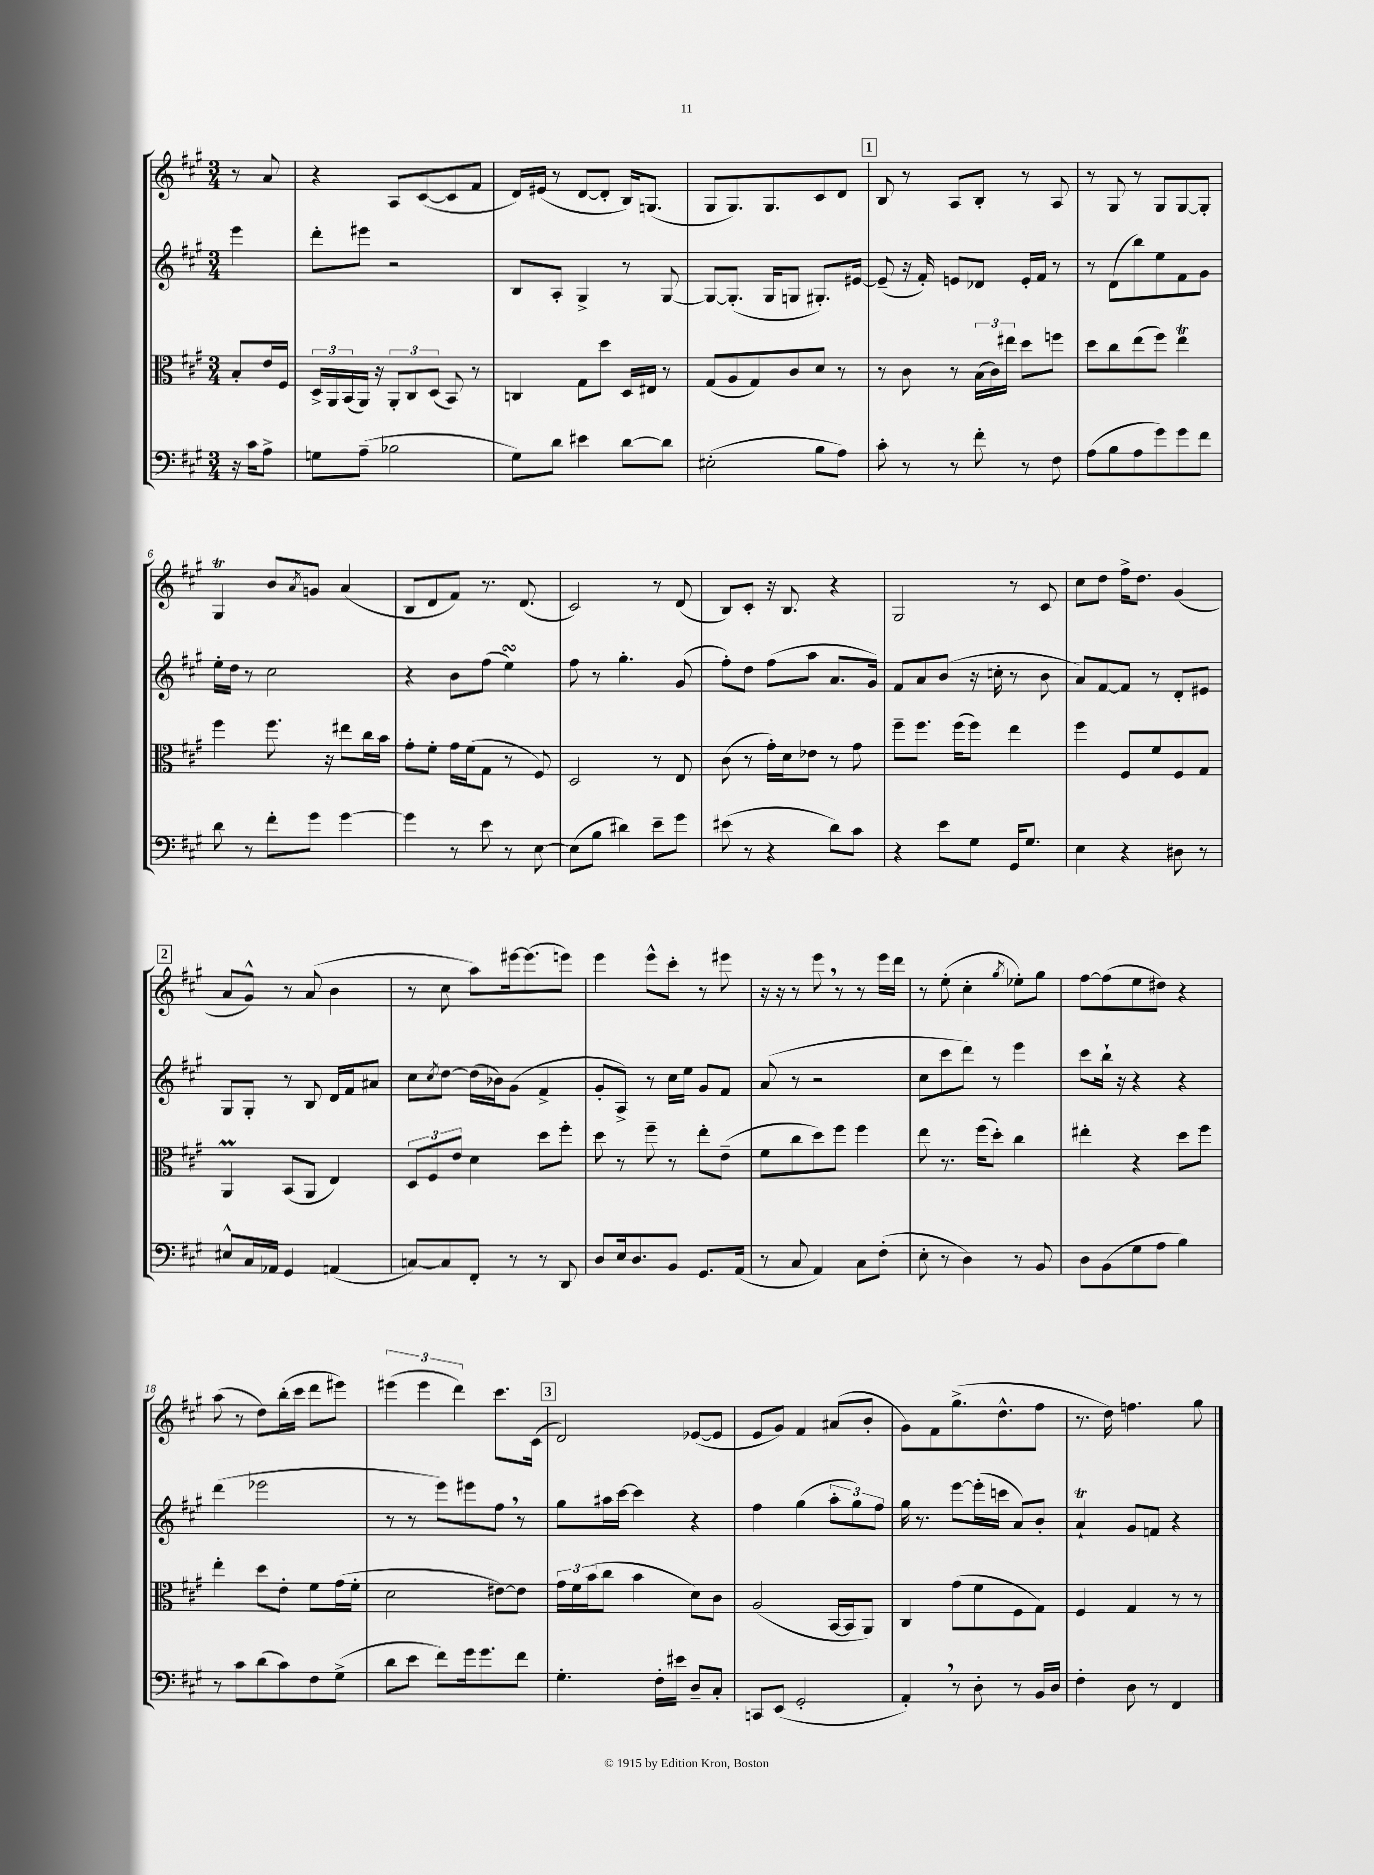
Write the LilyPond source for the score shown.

<<
\new StaffGroup <<
\new Staff = "s0" {
    \clef treble \key a \major \numericTimeSignature \time 3/4 \partial 4
    r8 a'8 |
    r4 a8 cis'8~( cis'8 fis'8 |
    d'16) eis'16( r8 d'8~ d'8-. b16) g8.( |
    gis8 gis8.) gis8. cis'8 d'8 |
    \mark \markup { \box "1" } b8 r8 a8 b8-. r8 a8 |
    r8 gis8 r8 gis8 gis8~ gis8-. |
    gis4\trill b'8 \acciaccatura { a'8 } g'8 a'4( |
    b8 d'8 fis'8) r8. d'8.( |
    cis'2) r8 d'8( |
    b8) cis'8-. r16 b8. r4 |
    gis2 r8 cis'8 |
    cis''8 d''8 fis''16-> d''8. gis'4( |
    \mark \markup { \box "2" } a'8 gis'8-^) r8 a'8( b'4 |
    r8 cis''8 a''8) eis'''16~ eis'''8.( e'''8) |
    e'''4 e'''8-^ cis'''8-. r8 eis'''8 |
    r16 r16 r8 e'''8 \breathe r8 r8 e'''16 d'''16 |
    r8 e''8-.( cis''4-. \acciaccatura { gis''8 } ees''8-.) gis''8 |
    fis''8~ fis''8( e''8 dis''8) r4 |
    a''8( r8 d''8) b''16-.( cis'''16 d'''8 eis'''8) |
    \tuplet 3/2 { eis'''4( eis'''4 d'''4) } cis'''8. cis'16( |
    \mark \markup { \box "3" } d'2) ees'8~( ees'8 |
    e'8 gis'8) fis'4 ais'8( b'8-. |
    gis'8) fis'8 gis''8.->( d''8.-^ fis''8 |
    r8. d''16) f''4. gis''8 \bar "|." |
}
\new Staff = "s1" {
    \clef treble \key a \major \numericTimeSignature \time 3/4 \partial 4
    e'''4 |
    d'''8-. eis'''8 r2 |
    b8 a8-. gis4-> r8 gis8~ |
    gis8~ gis8.-.( gis16 g8 gis8.-.) eis'16~ |
    \mark \markup { \box "1" } eis'8--( r16 fis'16-.) e'8 des'8 e'16-. fis'16 r8 |
    r8 d'8( b''8) e''8 fis'8 gis'8 |
    e''16-. d''16 r8 cis''2 |
    r4 b'8 fis''8( e''4\turn) |
    fis''8 r8 gis''4.-. gis'8( |
    fis''8-.) d''8 fis''8( a''8 a'8. gis'16) |
    fis'8 a'8 b'8( r16 c''16-. r8 b'8 |
    a'8) fis'8~ fis'8 r8 d'8-. eis'8 |
    \mark \markup { \box "2" } gis8 gis8-. r8 b8 d'16 fis'16 ais'8 |
    cis''8 \acciaccatura { cis''8 } d''8~ d''16( bes'16) gis'8( fis'4-> |
    gis'8-. a8->) r8 cis''16 e''16 gis'8 fis'8 |
    a'8( r8 r2 |
    cis''8 cis'''8 d'''8) r8 e'''4 |
    cis'''8 b''16-! r16 r4 r4 |
    d'''4( ees'''2 |
    r8 r8 e'''8) eis'''8 fis''8 \breathe r8 |
    \mark \markup { \box "3" } gis''8 ais''16 cis'''16~ cis'''4 r4 |
    fis''4 gis''4( \tuplet 3/2 { a''8-. gis''8) fis''8 } |
    gis''16 r8. e'''8~ e'''16-.( c'''16 a'8) b'8-. |
    a'4-!\trill gis'8 f'8 r4 \bar "|." |
}
\new Staff = "s2" {
    \clef alto \key a \major \numericTimeSignature \time 3/4 \partial 4
    b8-. e'16 fis16 |
    \tuplet 3/2 { d16-> a,16 b,16( } a,16) r16 \tuplet 3/2 { a,8-. cis8 d8( } b,8) r8 |
    c4 gis8 d''8 d16 eis16 r8 |
    gis8( a8 gis8) cis'8 d'8 r8 |
    \mark \markup { \box "1" } r8 cis'8 r8 \tuplet 3/2 { b16( cis'16) eis''16 } d''8 f''8 |
    d''8 cis''8 e''8( fis''8) e''4\trill |
    fis''4 fis''8. r16 eis''8 cis''16 b'16 |
    gis'8-. fis'8-. gis'16 fis'16( gis8 r8 fis8) |
    d2 r8 e8 |
    cis'8( r8 gis'16-.) d'16 ees'8 r8 gis'8 |
    fis''8-- fis''8. fis''16( fis''8) e''4 |
    fis''4 fis8 fis'8 fis8 gis8 |
    \mark \markup { \box "2" } a,4\prall b,8( a,8 e4) |
    \tuplet 3/2 { d8 fis8 e'8 } d'4 d''8 fis''8-. |
    d''8 r8 fis''8-- r8 e''8-. e'8--( |
    fis'8 cis''8 d''8) fis''8 fis''4 |
    e''8 r8. fis''16( d''8-.) cis''4 |
    eis''4-. r4 d''8 fis''8 |
    e''4-. d''8 e'8-. fis'8 gis'16( fis'16-. |
    d'2 eis'8~) eis'8 |
    \mark \markup { \box "3" } \tuplet 3/2 { gis'16 fis'16 b'16( } cis''8 b'4 d'8) cis'8 |
    a2( b,16~ b,16 a,8) |
    cis4 gis'8( fis'8 fis8 gis8) |
    fis4 gis4 r8 r8 \bar "|." |
}
\new Staff = "s3" {
    \clef bass \key a \major \numericTimeSignature \time 3/4 \partial 4
    r16 cis'16 a8-> |
    g8 a8--( bes2 |
    gis8) d'8 eis'4 d'8~ d'8 |
    eis2-.( b8 a8) |
    \mark \markup { \box "1" } cis'8-. r8 r8 fis'8-. r8 fis8 |
    a8( b8 a8 gis'8) gis'8 fis'8 |
    d'8 r8 fis'8-. gis'8 gis'4~ |
    gis'4 r8 e'8 r8 e8~ |
    e8( b8 dis'4) e'8-- gis'8 |
    eis'8( r8 r4 d'8) cis'8 |
    r4 e'8 gis8 gis,16 gis8. |
    e4 r4 dis8 r8 |
    \mark \markup { \box "2" } eis8-^ cis16 aes,16 gis,4 a,4( |
    c8~) c8 fis,8-. r8 r8 d,8 |
    d8 e16 d8. b,8 gis,8. a,16( |
    r8 cis8 a,4) cis8 fis8-.( |
    e8-. r8 d4) r8 b,8 |
    d8 b,8( gis8 a8 b4) |
    r8 cis'8 d'8( cis'8) fis8 gis8->( |
    d'8 e'8 fis'8) gis'16 gis'8. fis'8 |
    \mark \markup { \box "3" } gis4.-. fis16-. eis'16 d8-- cis8-. |
    c,8 e,8( gis,2-. |
    a,4-.) \breathe r8 d8-. r8 b,16 d16 |
    fis4-. d8 r8 fis,4 \bar "|." |
}
>>
>>
